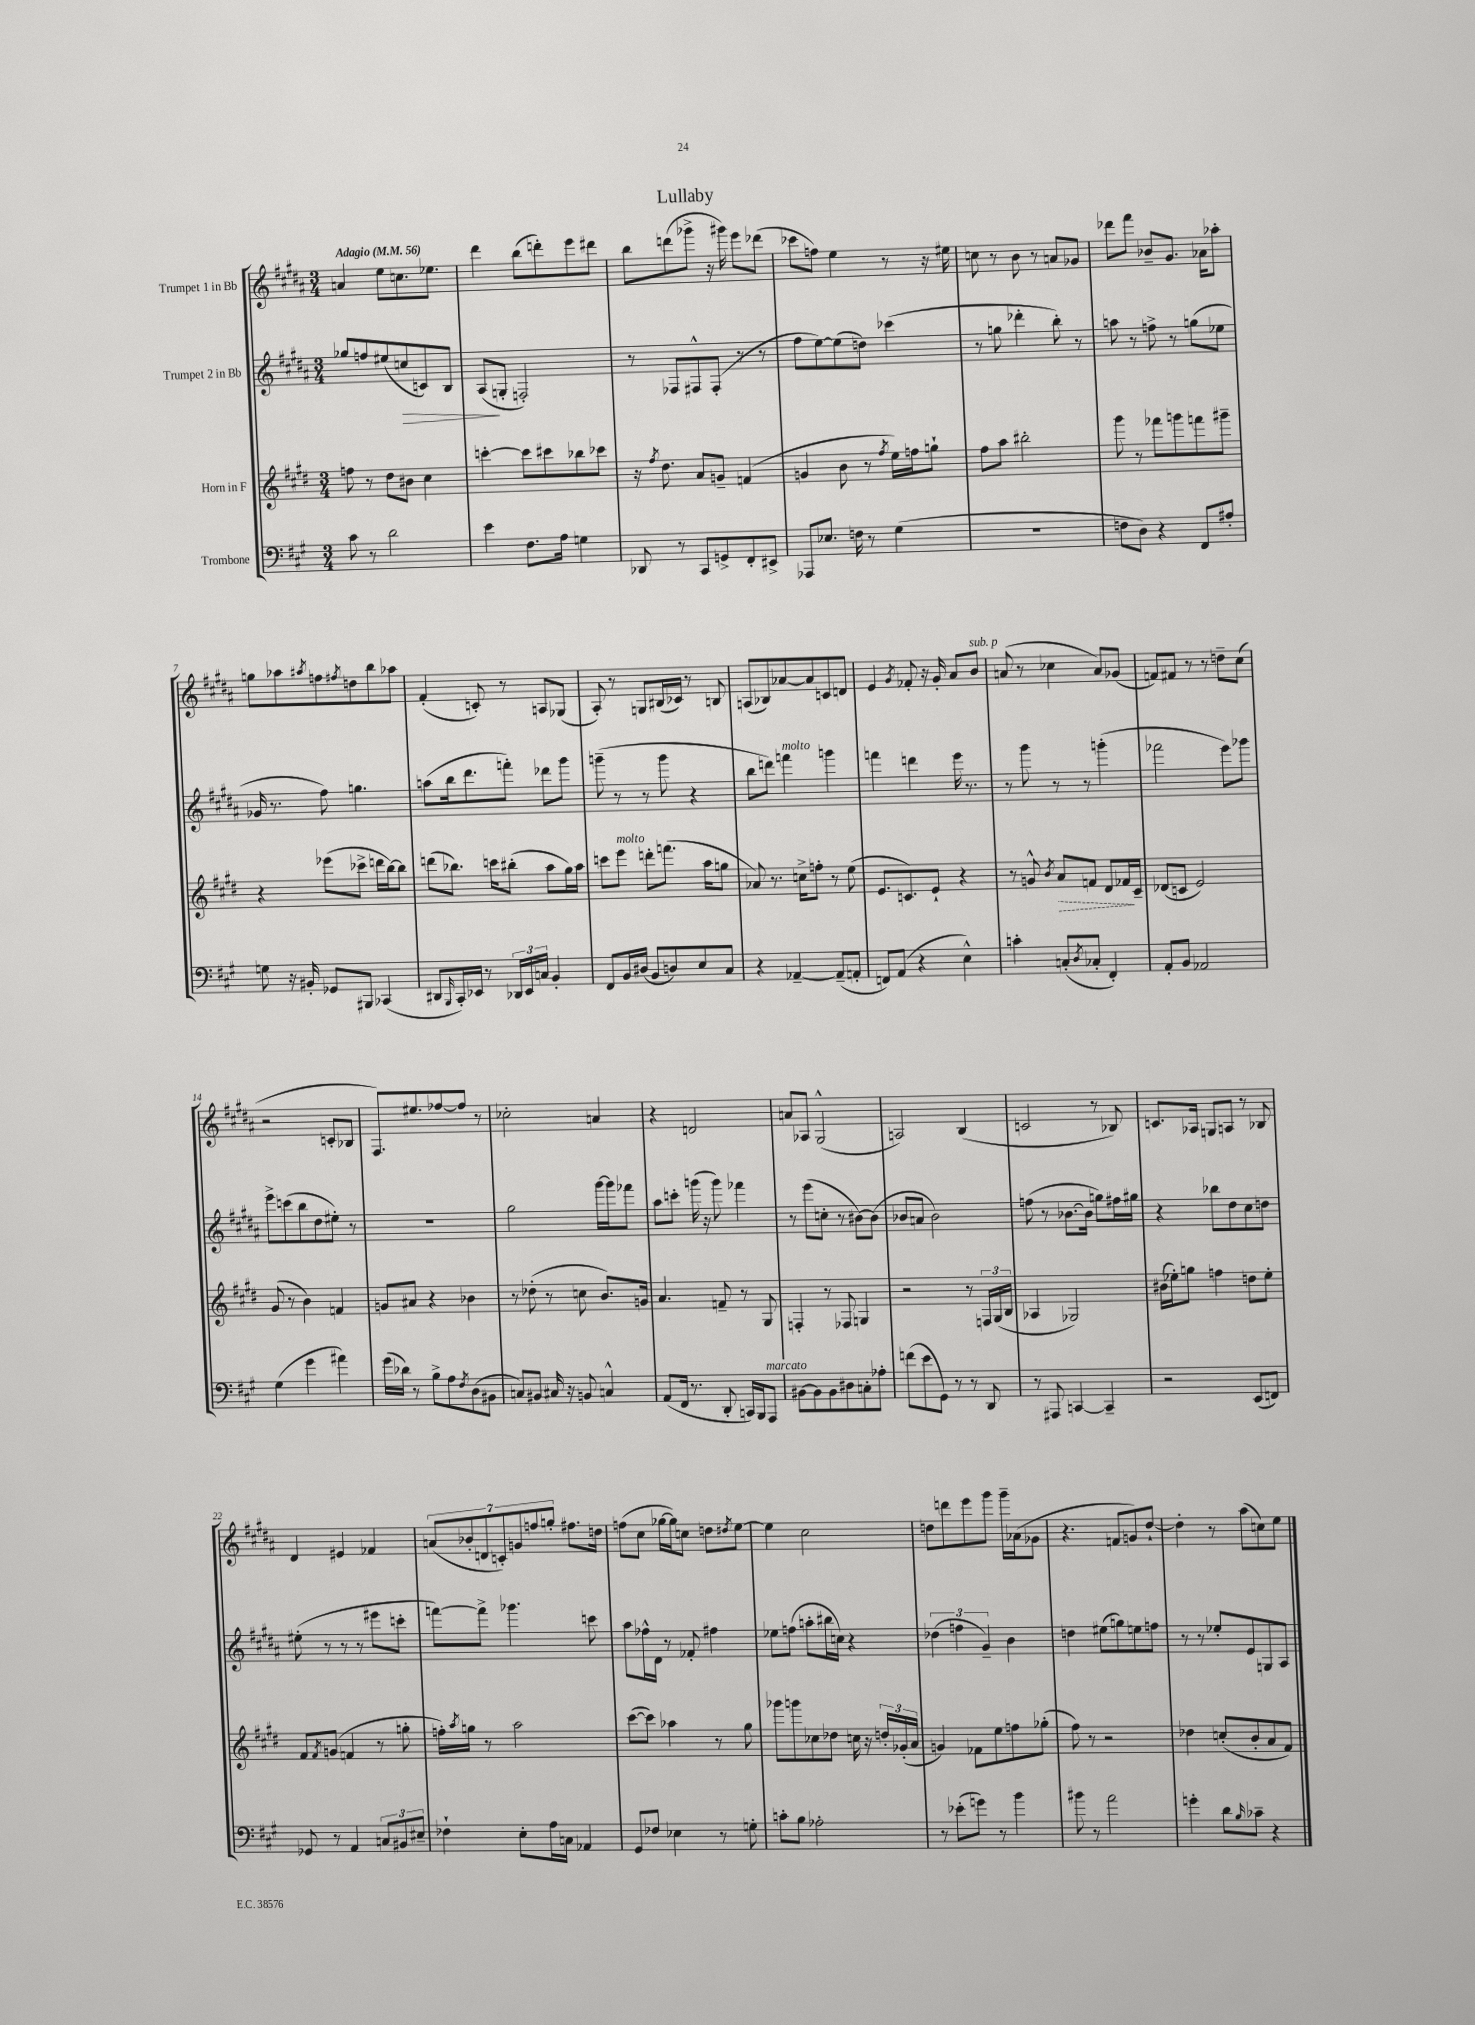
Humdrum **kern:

**kern	**kern	**dynam	**kern	**dynam	**kern
*part4	*part3	*part3	*part2	*part2	*part1
*staff4	*staff3	*staff3	*staff2	*staff2	*staff1
*I"Trombone	*I"Horn in F	*	*I"Trumpet 2 in Bb	*	*I"Trumpet 1 in Bb
*clefF4	*clefG2	*	*clefG2	*	*clefG2
*k[f#c#g#]	*k[f#c#g#d#]	*	*k[f#c#g#d#a#]	*	*k[f#c#g#d#a#]
*M3/4	*M3/4	*	*M3/4	*	*M3/4
*MM56	*MM56	*	*MM56	*	*MM56
=1	=1	=1	=1	=1	=1
!	!	!	!	!	!LO:TX:a:B:t=Adagio
8c#\	8ffn\	.	8gg-X/L	.	4an/
8r	8r	.	8ffn/	.	.
2d\	8dd#\L	.	(8ee#X/	.	8ee\L
!	!	!	!	!LO:HP:b	!
.	8b#X\J	.	8ccn/	>	8.ccn\
.	4cc#\	.	8cn/)	.	.
.	.	.	.	.	8.ee-X\J
.	.	.	8B/J	.	.
=2	=2	=2	=2	=2	=2
4e\	[4cccn'\	.	(8A#/L	.	4ddd#\
.	.	.	8Gn'/J	]	.
8.F#\L	8ccc\L]	.	2Fn'/)	.	(8bb\L
.	8ccc#X\	.	.	.	8dddn'\)
16A\Jk	.	.	.	.	.
4Gn\	8bb-X\	.	.	.	8eee\
.	8ccc-X\J	.	.	.	8ddd#X\J
=3	=3	=3	=3	=3	=3
8DD-X/	16r	.	8r	.	8bb\L
.	8qff#/	.	.	.	.
.	8.dd#\	.	.	.	.
8r	.	.	8F-X/L	.	(8dddn\
8CC#/L	8a/L	.	8F#X^^/	.	8ggg-X^\J
8GGn^/	8gn~/J	.	(8F#'/J	.	16r
.	.	.	.	.	16ggg#X\)
8FF#'/	(4fn/	.	8r	.	8eee\L
8EE#X^/J	.	.	8r	.	(8ddd-X\J
=4	=4	=4	=4	=4	=4
8AAA-X/L	4gn/	.	8ff#\L	.	8ccc-X\L
8.E-X/J	.	.	[8ee\)	.	8ffn\J)
.	8b\	.	(8ee\]	.	4ee\
16Fn\	.	.	.	.	.
8r	8r	.	8ddn\J)	.	.
.	8qff#/	.	.	.	.
(4G#\	16ee\LL)	.	(4ccc-X\	.	8r
.	16ffn\J	.	.	.	.
.	8ggn`\J	.	.	.	16r
.	.	.	.	.	16ee#X\
=5	=5	=5	=5	=5	=5
2.r	8ff#\L	.	8r	.	8ccn\
.	8aa\J	.	8ggn\	.	8r
.	2bb#X'\	.	4ddd-X'\	.	8b\
.	.	.	.	.	8r
.	.	.	8bb'\)	.	8an/L
.	.	.	8r	.	8g-X/J
=6	=6	=6	=6	=6	=6
8Fn\L	8ggg#\	.	8aan\	.	8ddd-X\L
8D\J)	8r	.	8r	.	8fff#\J
4r	8fff-X\L	.	8ffn^\	.	8b-X~/L
.	8gggn\	.	8r	.	8.g#/J
8FF#/L	8fffn\	.	(8ggn\L	.	.
.	.	.	.	.	16a-X\KL
8A#X'/J	8ggg#X~\J	.	8ee-X\J	.	8aa-X'\J
!!LO:LB:g=z
=7	=7	=7	=7	=7	=7
8Gn\	4r	.	16g-X/	.	8ggn\L
.	.	.	8.r	.	.
16r	.	.	.	.	8aa-X\
16BB#X'/	.	.	.	.	.
.	.	.	.	.	8qaa#X/
8GG-X/L	(8eee-X\L	.	8ff#\)	.	8ffn\
.	.	.	.	.	8qff#X/
8BBB#X/J	8ccc-X^\J	.	4.ggn\	.	8ddn\
(4CC-X/	16dddn\LL	.	.	.	8bb\
.	[16bb\J)	.	.	.	.
.	8bb\J]	.	.	.	8aa-X\J
=8	=8	=8	=8	=8	=8
8DD#X/L	(8dddn\L	.	(8aan\L	.	(4f#'/
16qqBBB/	.	.	.	.	.
16CC#'/L)	8.bb-X\J)	.	16bb\k	.	.
16EE-X/JJ	.	.	8.ddd#\	.	.
8r	.	.	.	.	8cn'/)
.	16cccn\KL	.	.	.	.
24DD-X/LL	(8bb#X'\J	.	8fffn'\J)	.	8r
24EE-/	.	.	.	.	.
24Cn/JJ	.	.	.	.	.
4BB'/	8aa\L	.	8ddd-X\L	.	8An/L
.	16gg#\L)	.	8ggg#\J	.	(8G-X/J
.	16aa\JJ	.	.	.	.
=9	=9	=9	=9	=9	=9
8FF#/L	8cccn\L	.	(8gggn~\	.	8A#'/)
!	!LO:TX:a:i:t=molto	!	!	!	!
16BB/L	8eee\J	.	8r	.	8r
(16D#X/JJ	.	.	.	.	.
8BB/L	8dddn'\L	.	8r	.	8Gn/L
8Dn/)	(8.fffn\J	.	8ggg\	.	(16B#X/L
.	.	.	.	.	16c-X/JJ)
8E/	.	.	4r	.	8r
.	16aa\KL	.	.	.	.
8C#/J	8ggn\J	.	.	.	8Bn/
=10	=10	=10	=10	=10	=10
4r	8a-X/)	.	8bb\L	.	(8An/L
.	8.r	.	8dddn\J)	.	8B-X/)
!	!	!	!LO:TX:a:i:t=molto	!	!
[4AA-X~/	.	.	4fffn\	.	[8a-X/
.	16ccn^\KL	.	.	.	.
.	8ffn'\J	.	.	.	8a-/]
(8AA-~/L]	8r	.	4gggn\	.	8cn/
8AAn'/J	(8ee\	.	.	.	8dn/J
=11	=11	=11	=11	=11	=11
8FFn/L)	8.e/L	.	4fffn\	.	4e/
(8AA/J	.	.	.	.	.
.	8.cn/)	.	.	.	.
.	.	.	.	.	8qg#/
4r	.	.	4dddn\	.	8f-X'/
.	8e`/J	.	.	.	16r
.	.	.	.	.	16g#'/
4E^^\)	4r	.	16eee\	.	8a#/L
.	.	.	8.r	.	.
!	!	!	!	!	!LO:TX:a:i:t=sub. p
.	.	.	.	.	8b/J
=12	=12	=12	=12	=12	=12
4cn'\	8r	.	8r	.	(8an/
.	8gn^^/	.	8ggg#\	.	8r
.	8qb/	.	.	.	.
!	!	!LO:HP:b	!	!	!
(8Cn'/L	8a/L	>	8r	.	4cc-X\
8qD/	.	.	.	.	.
8C-X'/J	8fn/J	.	8r	.	.
4FF#'/)	8d#/L	.	(4gggn'\	.	8a/L)
.	16f-X/L	.	.	.	(8g-X/J
.	16c#~/JJ	]	.	.	.
=13	=13	=13	=13	=13	=13
8AA'/L	(8d-X/L	.	2fff-X\	.	8fn/L)
8BB/J	8cn/J	.	.	.	8f#X/J
2AA-X/	2e/)	.	.	.	8r
.	.	.	.	.	8r
.	.	.	8eee\L)	.	8ddn~\L
.	.	.	8ggg-X\J	.	(8cc#\J
!!LO:LB:g=z
=14	=14	=14	=14	=14	=14
(4G#\	(8g#/	.	8eee^\L	.	2r
.	8r	.	(8cccn\	.	.
4g#\	4b\)	.	8bb\	.	.
.	.	.	8dd#\	.	.
4a#X\)	4fn/	.	8ee#X'\J)	.	8cn'/L
.	.	.	8r	.	8B-X/J
=15	=15	=15	=15	=15	=15
(16g#\LL	8gn/L	.	2.r	.	8.F#/L)
16d-X\JJ)	.	.	.	.	.
8r	8a#X/J	.	.	.	.
.	.	.	.	.	8.ee#X/
8B^\L	4r	.	.	.	.
8A\	.	.	.	.	[8ff-X/
8qF#/	.	.	.	.	.
(8D\	4b-X\	.	.	.	8ff-/J]
8BB#X\J	.	.	.	.	8r
=16	=16	=16	=16	=16	=16
8Cn/L)	8r	.	2gg#\	.	2cc-X'\
8BB#X/J	(8dd-X'\	.	.	.	.
16C#X/	8r	.	.	.	.
16r	.	.	.	.	.
8BBn/	8ccn\	.	.	.	.
4Cn^^/	8.b/L)	.	[16ggg#\LL	.	4an/
.	.	.	16ggg#\J]	.	.
.	.	.	8fff-X\J	.	.
.	16gn/Jk	.	.	.	.
=17	=17	=17	=17	=17	=17
(8AA/L	4.a/	.	8aa#\L	.	4r
16FF#/Jk	.	.	8cccn'\J	.	.
8.r	.	.	.	.	.
.	.	.	(16gggn\	.	2dn/
.	.	.	16r	.	.
8DD'/	8fn~/	.	8ggg\)	.	.
16CCn/LL)	8r	.	4fff-X\	.	.
16BBB/J	.	.	.	.	.
!LO:TX:a:i:t=marcato	!	!	!	!	!
8AAA/J	8G#/	.	.	.	.
=18	=18	=18	=18	=18	=18
[8BB#X\L	4Fn'/	.	8r	.	8an/L
8BB#\]	.	.	(8eee\L	.	8A-X/J
8BB#\	8r	.	8ccn'\J	.	(2G#^^/
8D#X\	8F-X/	.	8r	.	.
8Cn'\	4Gn/	.	[8b#X\L)	.	.
8A-X'\J	.	.	(8b#\J]	.	.
=19	=19	=19	=19	=19	=19
(8fn\L	2r	.	8b-X/L	.	2An/)
8e\	.	.	8an/J	.	.
8GG#\J)	.	.	2b-\)	.	.
8r	.	.	.	.	.
8r	8r	.	.	.	(4B/
8DD/	24Fn/LL	.	.	.	.
.	(24G#/	.	.	.	.
.	24B/JJ	.	.	.	.
=20	=20	=20	=20	=20	=20
8r	4A-X/	.	(8ffn\	.	2cn/
8AAA#X/	.	.	8r	.	.
[4CCn/	2G-X/)	.	[8.b-X\L	.	.
.	.	.	16b-\Jk]	.	.
4CC~/]	.	.	8ggn\L)	.	8r
.	.	.	16ff#X\L	.	8B-X/)
.	.	.	16gg#X\JJ	.	.
=21	=21	=21	=21	=21	=21
2r	(16b#X\LL	.	4r	.	8.cn/L
.	16ee-X'\J)	.	.	.	.
.	8ggn\J	.	.	.	.
.	.	.	.	.	16A-X/Jk
.	4ffn\	.	8bb-X\L	.	8Gn/L
.	.	.	8dd#\	.	8An/J
(8EE/L	8ddn\L	.	8cc#\	.	8r
8FFn/J)	8ee-'\J	.	8ddn\J	.	8B-X/
!!LO:LB:g=z
=22	=22	=22	=22	=22	=22
8GG-X/	8f#/L	.	(8ee#X'\	.	4d#/
.	8qf#/	.	.	.	.
8r	(8gn/J	.	8r	.	.
4AA/	4fn/	.	8r	.	4e#X/
.	.	.	8r	.	.
12Cn/L	8r	.	8eee#X\L	.	4f-X/
12BB#X/	.	.	.	.	.
.	8ggn'\	.	8cccn'\J	.	.
12E#X~/J	.	.	.	.	.
=23	=23	=23	=23	=23	=23
4F-X`\	16ffn'\LL)	.	[8fffn\L)	.	(14an/L
.	8qaa/	.	.	.	.
.	16ggn\JJ	.	.	.	.
.	.	.	.	.	14b-X'/
.	8r	.	8fff^\J]	.	.
.	.	.	.	.	14dn/
.	.	.	.	.	14cn'/)
8E'\L	2aa\	.	4.ggg-X\	.	.
.	.	.	.	.	14gn/
.	.	.	.	.	14ffn/
16A\L	.	.	.	.	.
.	.	.	.	.	14ggn'/J
16Cn\JJ	.	.	.	.	.
4AA-X/	.	.	.	.	8.ff#X\L
.	.	.	8cccn\	.	.
.	.	.	.	.	16ddn\Jk
=24	=24	=24	=24	=24	=24
8GG#/L	([8ccc#\L	.	8aa#\L	.	(8ffn\L
8F-X/J	8ccc#\J])	.	16ff-X^^\L	.	8cc#\J
.	.	.	16d#\JJ	.	.
4E-X\	4aa-X\	.	8r	.	[16gg-X\LL
.	.	.	.	.	16gg-\J])
.	.	.	8f-X'/	.	8ccn\J
8r	8r	.	4ff#X\	.	8ddn\L
.	.	.	.	.	8qdd#X/
8Gn'\	8gg#\	.	.	.	[8ee\J
=25	=25	=25	=25	=25	=25
8cn'\L	8ggg-X\L	.	8ee-X\L	.	4ee\]
8B\J	8gggn\	.	(8ffn\J	.	.
2A-X'\	8cc-X\	.	8aan'\L	.	2cc#\
.	8dd-X\J	.	16bb#X\L	.	.
.	.	.	16ccn\JJ)	.	.
.	16ccn\	.	4r	.	.
.	16r	.	.	.	.
.	24ddn'/LL	.	.	.	.
.	(24g-X'/	.	.	.	.
.	24a/JJ	.	.	.	.
=26	=26	=26	=26	=26	=26
8r	4gn/)	.	(6dd-X\	.	8ddn\L
(8e-X'\L	.	.	.	.	8dddn\
.	.	.	6ffn\	.	.
8gn\J)	8f-X\L	.	.	.	8eee\
.	.	.	6g#~/)	.	.
8r	8ee\	.	.	.	8ggg#\J
4b\	8ffn\	.	4b\	.	16ggg#~\LL
.	.	.	.	.	(16a-X\J
.	(8gg-X'\J	.	.	.	8g-X\J
=27	=27	=27	=27	=27	=27
8b#X\	8ff#\)	.	4ddn\	.	4.r
8r	8r	.	.	.	.
2a\	2r	.	(8ee#X\L	.	.
.	.	.	8ggn\)	.	8fn/L
.	.	.	8een\	.	8gn/)
.	.	.	8ffn\J	.	[8dd#`/J
=28	=28	=28	=28	=28	=28
4gn'\	4dd-X\	.	8r	.	4dd#'\]
.	.	.	8r	.	.
8d\L	(8ccn'/L	.	8ee-X'/L	.	8r
16qqB/	.	.	.	.	.
8c-X~\J	8b'/	.	8e/	.	(8aa#\L
4r	8a/	.	8Gn/	.	8ccn\)
.	8f#/J)	.	8A#/J	.	8ee\J
==	==	==	==	==	==
*-	*-	*-	*-	*-	*-
